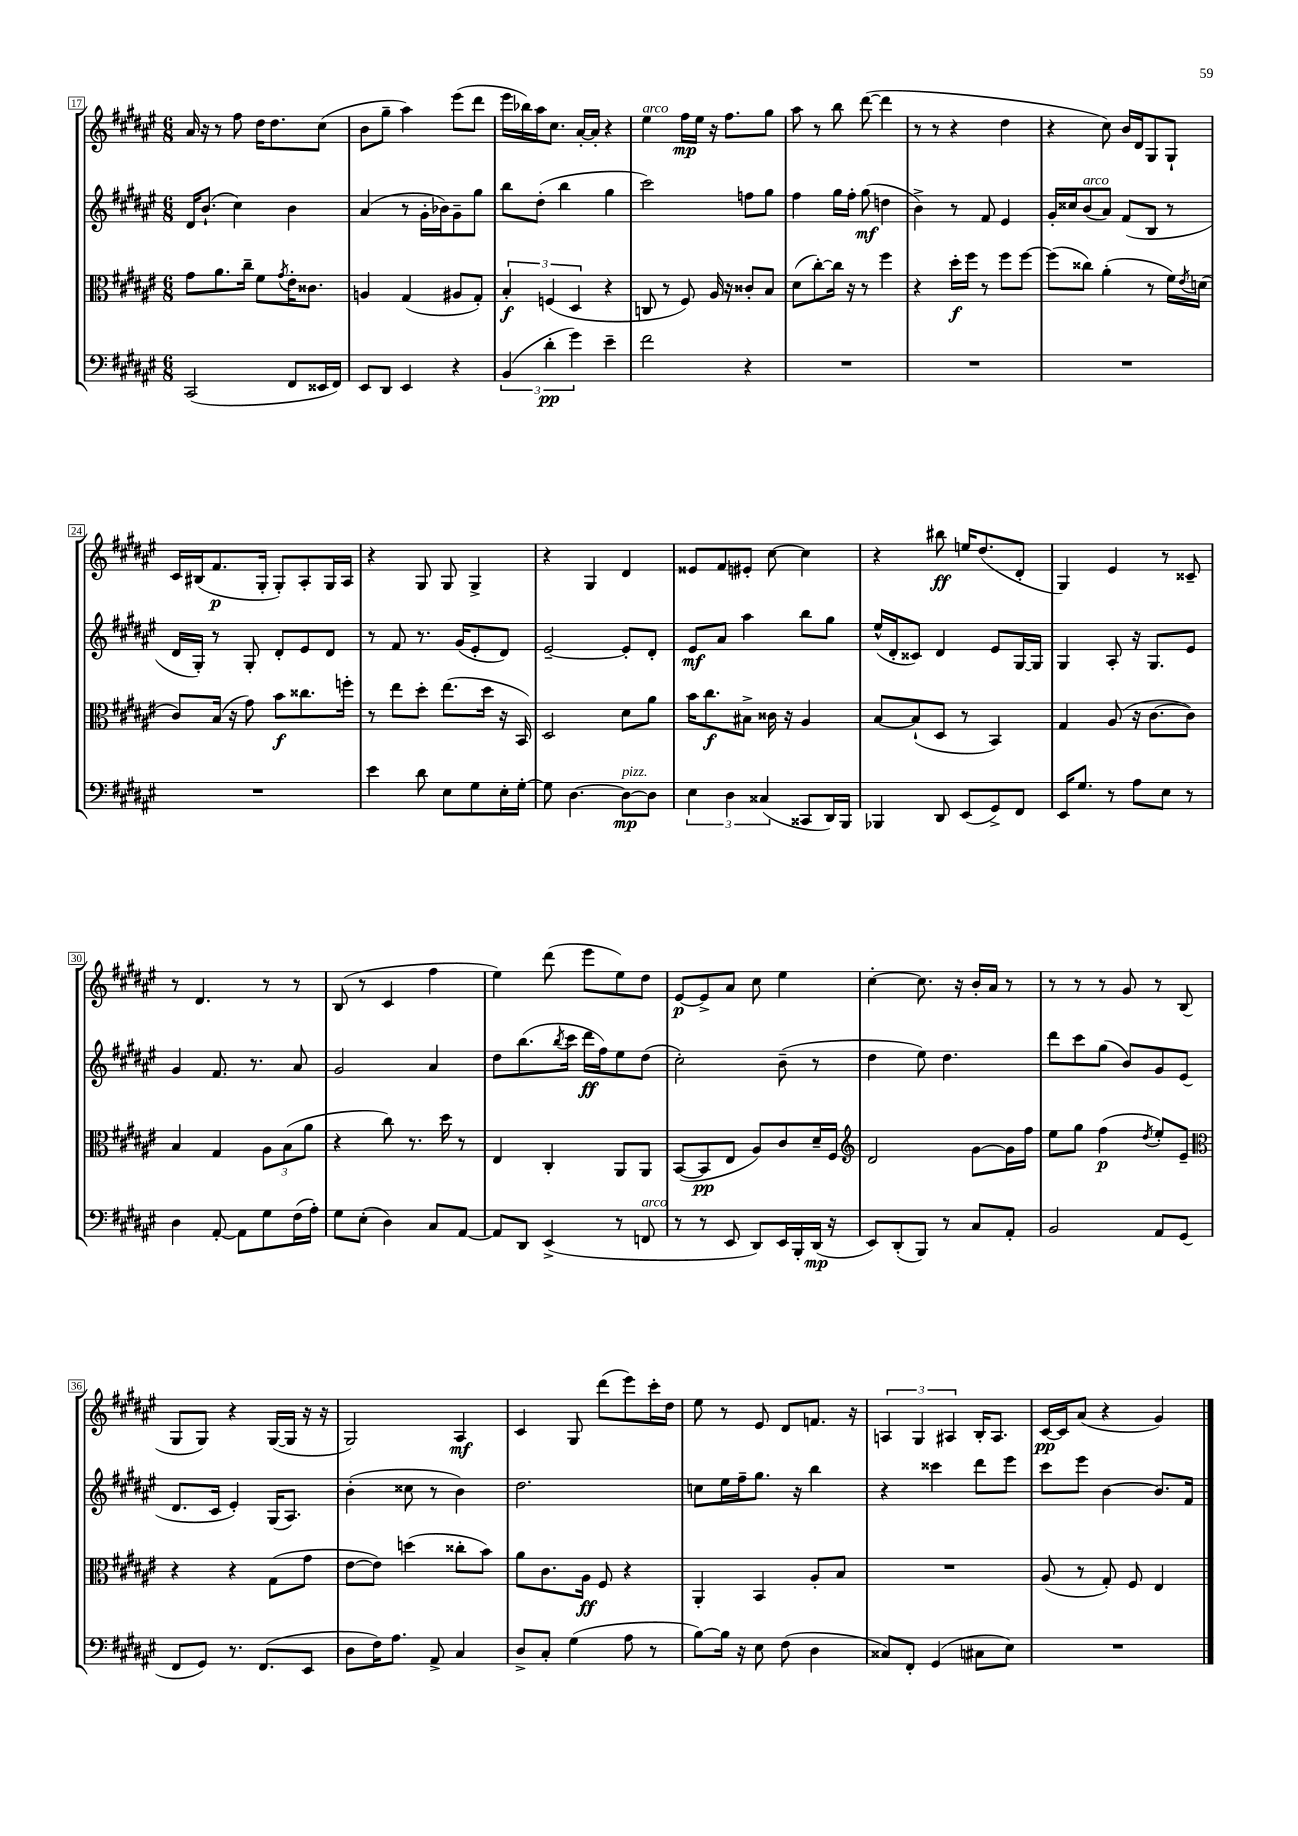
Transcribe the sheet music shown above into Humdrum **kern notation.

**kern	**dynam	**kern	**dynam	**kern	**dynam	**kern	**dynam
*part4	*part4	*part3	*part3	*part2	*part2	*part1	*part1
*staff4	*staff4	*staff3	*staff3	*staff2	*staff2	*staff1	*staff1
*clefF4	*	*clefC3	*	*clefG2	*	*clefG2	*
*k[f#c#g#d#a#e#]	*	*k[f#c#g#d#a#e#]	*	*k[f#c#g#d#a#e#]	*	*k[f#c#g#d#a#e#]	*
*M6/8	*	*M6/8	*	*M6/8	*	*M6/8	*
=17	=17	=17	=17	=17	=17	=17	=17
(2CC#/	.	8g#\L	.	16d#/KL	.	16a#/	.
.	.	.	.	(8.b`/J	.	16r	.
.	.	8.a#\	.	.	.	8r	.
.	.	.	.	4cc#\)	.	8ff#\	.
.	.	16cc#~\Jk	.	.	.	.	.
.	.	8f#\L	.	.	.	16dd#\KL	.
.	.	.	.	.	.	8.dd#\	.
.	.	8qg#/	.	.	.	.	.
8FF#/L	.	16e#'\K	.	4b\	.	.	.
.	.	8.c##X\J	.	.	.	.	.
16EE##X/L	.	.	.	.	.	(8cc#\J	.
16FF#/JJ)	.	.	.	.	.	.	.
=18	=18	=18	=18	=18	=18	=18	=18
8EE#/L	.	4An/	.	(4a#/	.	8b\L	.
8DD#/J	.	.	.	.	.	8gg#~\J	.
4EE#/	.	(4G#/	.	8r	.	4aa#\)	.
.	.	.	.	16g#'\LL	.	.	.
.	.	.	.	16b-X\J)	.	.	.
4r	.	8A#X/L	.	8g#~\	.	(8eee#\L	.
.	.	8G#'/J)	.	8gg#\J	.	8ddd#\J	.
=19	=19	=19	=19	=19	=19	=19	=19
(6BB/	.	6B'/	f	8bb\L	.	16eee#\LL	.
.	.	.	.	.	.	16bb-X\)	.
.	.	.	.	(8dd#'\J	.	16aa#\J	.
6d#'\	pp	(6Fn/	.	.	.	.	.
.	.	.	.	.	.	8.cc#\J	.
.	.	.	.	4bb\	.	.	.
6g#\)	.	6D#/	.	.	.	.	.
.	.	.	.	.	.	[16a#'/LL	.
.	.	.	.	.	.	16a#'/JJ]	.
4e#~\	.	4r	.	4gg#\	.	4r	.
=20	=20	=20	=20	=20	=20	=20	=20
!	!	!	!	!	!	!LO:TX:a:i:t=arco	!
2f#\	.	8Cn/	.	2ccc#\)	.	4ee#\	.
.	.	8r	.	.	.	.	.
.	.	8F#/)	.	.	.	16ff#\LL	mp
.	.	.	.	.	.	16ee#\JJ	.
.	.	16A#/	.	.	.	16r	.
.	.	16r	.	.	.	8.ff#\L	.
4r	.	8c##X'/L	.	8ffn\L	.	.	.
.	.	8B/J	.	8gg#\J	.	8gg#\J	.
=21	=21	=21	=21	=21	=21	=21	=21
2.r	.	(8d#\L	.	4ff#\	.	8aa#\	.
.	.	[8cc#'\)	.	.	.	8r	.
.	.	16cc#\Jk]	.	16gg#\LL	.	8bb\	.
.	.	16r	.	16ff#'\JJ	.	.	.
.	.	8r	.	(8gg#\	mf	([8ddd#\	.
.	.	4ff#\	.	4ddn\	.	4ddd#\]	.
=22	=22	=22	=22	=22	=22	=22	=22
2.r	.	4r	.	4b^\)	.	8r	.
.	.	.	.	.	.	8r	.
.	.	16dd#'\LL	f	8r	.	4r	.
.	.	16ff#\JJ	.	.	.	.	.
.	.	8r	.	8f#/	.	.	.
.	.	8ff#\L	.	4e#/	.	4dd#\	.
.	.	[8ff#\J	.	.	.	.	.
=23	=23	=23	=23	=23	=23	=23	=23
2.r	.	(8ff#\L]	.	16g#'/LL	.	4r	.
.	.	.	.	16cc##X/J	.	.	.
!	!	!	!	!LO:TX:a:i:t=arco	!	!	!
.	.	8cc##X\J)	.	(8b/	.	.	.
.	.	(4a#'\	.	8a#/J)	.	8cc#\)	.
.	.	.	.	(8f#/L	.	16b/LL	.
.	.	.	.	.	.	16d#/J	.
.	.	8r	.	8B/J	.	8G#/	.
.	.	16f#\LL)	.	8r	.	8G#`/J	.
.	.	8qe#/	.	.	.	.	.
.	.	(16dn\JJ	.	.	.	.	.
!!LO:LB:g=z
=24	=24	=24	=24	=24	=24	=24	=24
2.r	.	8c#/L)	.	16d#/LL	.	16c#/LL	.
.	.	.	.	16G#'/JJ)	.	(16B#X/J	.
.	.	(16B/Jk	.	8r	.	8.f#/	p
.	.	16r	.	.	.	.	.
.	.	8g#\)	.	8G#'/	.	.	.
.	.	.	.	.	.	16G#'/Jk	.
.	.	8b\L	f	8d#'/L	.	8G#'/L)	.
.	.	8.cc##X\	.	8e#/	.	8A#'/	.
.	.	.	.	8d#/J	.	16G#/L	.
.	.	16ffn'\Jk	.	.	.	16A#/JJ	.
=25	=25	=25	=25	=25	=25	=25	=25
4e#\	.	8r	.	8r	.	4r	.
.	.	8ee#\L	.	8f#/	.	.	.
8d#\	.	8dd#'\J	.	8.r	.	8G#/	.
8E#\L	.	(8.ee#\L	.	.	.	8G#/	.
.	.	.	.	(16g#/KL	.	.	.
8G#\	.	.	.	8e#'/	.	4G#^/	.
.	.	16dd#\Jk	.	.	.	.	.
16E#'\L	.	16r	.	8d#/J)	.	.	.
[16G#'\JJ	.	16BB/)	.	.	.	.	.
=26	=26	=26	=26	=26	=26	=26	=26
8G#\]	.	2D#/	.	[2e#~/	.	4r	.
[4.D#\	.	.	.	.	.	.	.
.	.	.	.	.	.	4G#/	.
!LO:TX:a:i:t=pizz.	!	!	!	!	!	!	!
8D#\L_	mp	8d#\L	.	8e#'/L]	.	4d#/	.
8D#\J]	.	8a#\J	.	8d#'/J	.	.	.
=27	=27	=27	=27	=27	=27	=27	=27
6E#\	.	16b\KL	.	8e#/L	mf	8e##X/L	.
.	.	8.cc#\	f	.	.	.	.
.	.	.	.	8a#/J	.	8f#/	.
6D#\	.	.	.	.	.	.	.
.	.	8B#X^\J	.	4aa#\	.	8e#X'/J	.
(6C##X/	.	.	.	.	.	.	.
.	.	16c##X\	.	.	.	[8cc#\	.
.	.	16r	.	.	.	.	.
8CC##X/L	.	4A#/	.	8bb\L	.	4cc#\]	.
16DD#/L)	.	.	.	8gg#\J	.	.	.
16BBB/JJ	.	.	.	.	.	.	.
=28	=28	=28	=28	=28	=28	=28	=28
4BBB-X/	.	[8B/L	.	(16ee#^^/LL	.	4r	.
.	.	.	.	16d#'/J	.	.	.
.	.	(8B`/]	.	8c##X/J)	.	.	.
8DD#/	.	8D#/J	.	4d#/	.	8bb#X\	ff
(8EE#/L	.	8r	.	.	.	16een/KL	.
.	.	.	.	.	.	(8.dd#/	.
8GG#^/)	.	4BB/)	.	8e#/L	.	.	.
8FF#/J	.	.	.	[16G#/L	.	8d#'/J	.
.	.	.	.	16G#/JJ]	.	.	.
=29	=29	=29	=29	=29	=29	=29	=29
16EE#/KL	.	4G#/	.	4G#/	.	4G#/)	.
8.G#/J	.	.	.	.	.	.	.
8r	.	(8A#/	.	8A#'/	.	4e#/	.
8A#\L	.	16r	.	16r	.	.	.
.	.	[8.c#\L	.	8.G#/L	.	.	.
8E#\J	.	.	.	.	.	8r	.
8r	.	8c#\J])	.	8e#/J	.	8c##X~/	.
!!LO:LB:g=z
=30	=30	=30	=30	=30	=30	=30	=30
4D#\	.	4B/	.	4g#/	.	8r	.
.	.	.	.	.	.	4.d#/	.
[8AA#'/	.	4G#/	.	8.f#/	.	.	.
8AA#\L]	.	.	.	.	.	.	.
.	.	.	.	8.r	.	.	.
8G#\	.	12A#\L	.	.	.	8r	.
.	.	(12B\	.	.	.	.	.
(16F#\L	.	.	.	8a#/	.	8r	.
.	.	12a#\J	.	.	.	.	.
16A#'\JJ)	.	.	.	.	.	.	.
=31	=31	=31	=31	=31	=31	=31	=31
8G#\L	.	4r	.	2g#/	.	(8B/	.
(8E#'\J	.	.	.	.	.	8r	.
4D#\)	.	8cc#\)	.	.	.	4c#/	.
.	.	8.r	.	.	.	.	.
8C#/L	.	.	.	4a#/	.	4ff#\	.
.	.	16dd#\	.	.	.	.	.
[8AA#/J	.	8r	.	.	.	.	.
=32	=32	=32	=32	=32	=32	=32	=32
8AA#/L]	.	4E#/	.	8dd#\L	.	4ee#\)	.
8DD#/J	.	.	.	(8.bb\	.	.	.
(4EE#^/	.	4C#'/	.	.	.	(8ddd#\	.
.	.	.	.	8qbb/	.	.	.
.	.	.	.	16ccc#\Jk	.	.	.
.	.	.	.	16ddd#\LL	ff	8eee#\L	.
.	.	.	.	16ff#\J)	.	.	.
8r	.	8AA#/L	.	8ee#\	.	8ee#\)	.
!LO:TX:a:i:t=arco	!	!	!	!	!	!	!
8FFn/	.	8AA#/J	.	(8dd#\J	.	8dd#\J	.
=33	=33	=33	=33	=33	=33	=33	=33
8r	.	([8BB/L	.	2cc#'\)	.	[8e#/L	p
8r	.	8BB/]	pp	.	.	8e#^/]	.
8EE#/	.	8E#/J	.	.	.	8a#/J	.
8DD#/L)	.	8A#/L)	.	.	.	8cc#\	.
16EE#/L	.	8c#/	.	(8b~\	.	4ee#\	.
16BBB'/	.	.	.	.	.	.	.
(16DD#/JJ	mp	16d#~/L	.	8r	.	.	.
16r	.	16F#/JJ	.	.	.	.	.
=34	=34	=34	=34	=34	=34	=34	=34
*	*	*clefG2	*	*	*	*	*
8EE#/L)	.	2d#/	.	4dd#\	.	[4cc#'\	.
(8DD#'/	.	.	.	.	.	.	.
8BBB/J)	.	.	.	8ee#\)	.	8.cc#\]	.
8r	.	.	.	4.dd#\	.	.	.
.	.	.	.	.	.	16r	.
8C#/L	.	[8g#\L	.	.	.	16b'/LL	.
.	.	.	.	.	.	16a#/JJ	.
8AA#'/J	.	16g#\L]	.	.	.	8r	.
.	.	16ff#\JJ	.	.	.	.	.
=35	=35	=35	=35	=35	=35	=35	=35
2BB/	.	8ee#\L	.	8ddd#\L	.	8r	.
.	.	8gg#\J	.	8ccc#\	.	8r	.
.	.	(4ff#\	p	(8gg#\J	.	8r	.
.	.	.	.	8b/L)	.	8g#/	.
.	.	8qdd#/	.	.	.	.	.
8AA#/L	.	8ee#'/L)	.	8g#/	.	8r	.
(8GG#/J	.	8e#~/J	.	(8e#/J	.	(8B/	.
!!LO:LB:g=z
=36	=36	=36	=36	=36	=36	=36	=36
*	*	*clefC3	*	*	*	*	*
8FF#/L	.	4r	.	8.d#/L	.	8G#/L	.
8GG#/J)	.	.	.	.	.	8G#/J)	.
.	.	.	.	16c#/Jk	.	.	.
8.r	.	4r	.	4e#'/)	.	4r	.
(8.FF#/L	.	.	.	.	.	.	.
.	.	(8G#\L	.	(16G#/KL	.	([16G#/LL	.
.	.	.	.	8.A#/J)	.	16G#/JJ]	.
8EE#/J	.	8g#\J	.	.	.	16r	.
.	.	.	.	.	.	16r	.
=37	=37	=37	=37	=37	=37	=37	=37
8D#\L	.	[8e#\L	.	(4b'\	.	2G#/)	.
16F#\K)	.	8e#\J])	.	.	.	.	.
8.A#\J	.	.	.	.	.	.	.
.	.	(4ddn\	.	8cc##X\	.	.	.
8AA#^/	.	.	.	8r	.	.	.
4C#/	.	8cc##X'\L	.	4b\)	.	4A#/	mf
.	.	8b\J)	.	.	.	.	.
=38	=38	=38	=38	=38	=38	=38	=38
8D#^/L	.	8a#\L	.	2.dd#\	.	4c#/	.
8C#'/J	.	8.c#\	.	.	.	.	.
(4G#\	.	.	.	.	.	8G#/	.
.	.	16A#\Jk	ff	.	.	.	.
.	.	8F#/	.	.	.	(8ddd#\L	.
8A#\	.	4r	.	.	.	8eee#\)	.
8r	.	.	.	.	.	16ccc#'\L	.
.	.	.	.	.	.	16dd#\JJ	.
=39	=39	=39	=39	=39	=39	=39	=39
[8B\L)	.	4AA#'/	.	8ccn\L	.	8ee#\	.
16B\Jk]	.	.	.	16ee#\L	.	8r	.
16r	.	.	.	16ff#~\J	.	.	.
8E#\	.	4BB/	.	8.gg#\J	.	8e#/	.
(8F#\	.	.	.	.	.	8d#/L	.
.	.	.	.	16r	.	.	.
4D#\	.	8A#'/L	.	4bb\	.	8.fn/J	.
.	.	8B/J	.	.	.	.	.
.	.	.	.	.	.	16r	.
=40	=40	=40	=40	=40	=40	=40	=40
8C##X/L)	.	2.r	.	4r	.	6An/	.
8FF#'/J	.	.	.	.	.	.	.
.	.	.	.	.	.	6G#/	.
(4GG#/	.	.	.	4ccc##X\	.	.	.
.	.	.	.	.	.	6A#X/	.
8C#X\L	.	.	.	8ddd#\L	.	16B'/KL	.
.	.	.	.	.	.	8.A#/J	.
8E#\J)	.	.	.	8eee#\J	.	.	.
=41	=41	=41	=41	=41	=41	=41	=41
2.r	.	(8A#/	.	8ccc#\L	.	[16c#/LL	pp
.	.	.	.	.	.	16c#/J]	.
.	.	8r	.	8eee#\J	.	(8a#/J	.
.	.	8G#'/)	.	[4b\	.	4r	.
.	.	8F#/	.	.	.	.	.
.	.	4E#/	.	8.b/L]	.	4g#/)	.
.	.	.	.	16f#/Jk	.	.	.
==	==	==	==	==	==	==	==
*-	*-	*-	*-	*-	*-	*-	*-
